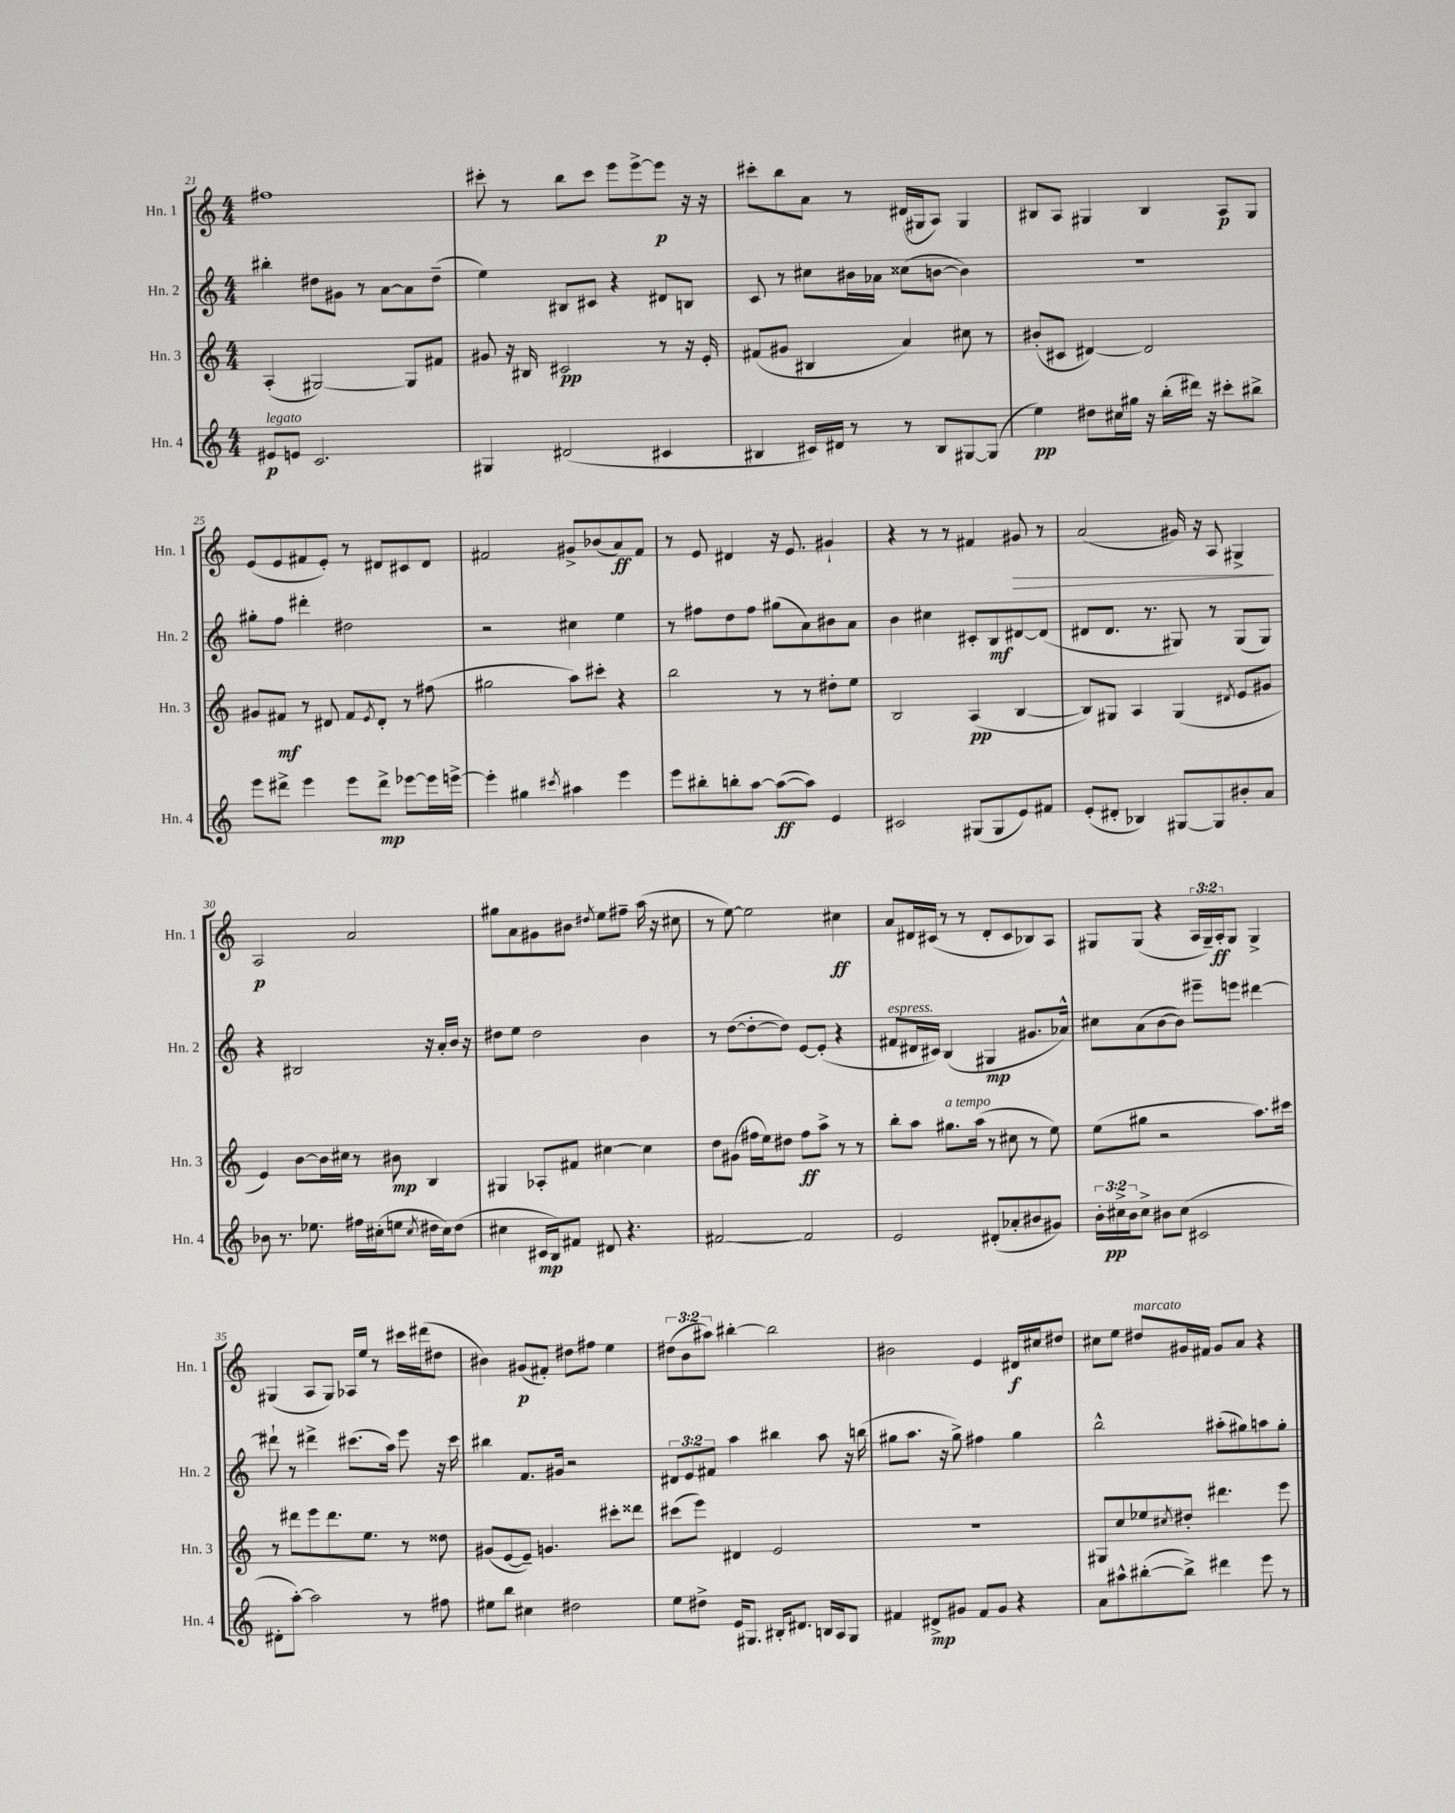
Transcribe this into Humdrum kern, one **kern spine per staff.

**kern	**dynam	**kern	**dynam	**kern	**dynam	**kern	**dynam
*part4	*part4	*part3	*part3	*part2	*part2	*part1	*part1
*staff4	*staff4	*staff3	*staff3	*staff2	*staff2	*staff1	*staff1
*I"Hn. 4	*	*I"Hn. 3	*	*I"Hn. 2	*	*I"Hn. 1	*
*I'Hn. 4	*	*I'Hn. 3	*	*I'Hn. 2	*	*I'Hn. 1	*
*clefG2	*	*clefG2	*	*clefG2	*	*clefG2	*
*k[]	*	*k[]	*	*k[]	*	*k[]	*
*M4/4	*	*M4/4	*	*M4/4	*	*M4/4	*
=21	=21	=21	=21	=21	=21	=21	=21
!LO:TX:a:i:t=legato	!	!	!	!	!	!	!
8e#X/L	p	(4A'/	.	4bb#X'\	.	1ff#X	.
8en/J	.	.	.	.	.	.	.
2.c/	.	[2G#X/)	.	8dd#X\L	.	.	.
.	.	.	.	8g#X\J	.	.	.
.	.	.	.	8r	.	.	.
.	.	.	.	[8a\L	.	.	.
.	.	8G#/L]	.	8a\]	.	.	.
.	.	8f#X/J	.	(8dd#~\J	.	.	.
=22	=22	=22	=22	=22	=22	=22	=22
4G#X/	.	8g#X/	.	4ee\)	.	8ccc#X'\	.
.	.	16r	.	.	.	8r	.
.	.	16B#X/	.	.	.	.	.
(2d#X/	.	2c#X/	pp	8B#X/L	.	8bb\L	.
.	.	.	.	8c#X/J	.	8ccc#\J	.
.	.	.	.	4r	.	8eee\L	.
.	.	.	.	.	.	[8eee^\	.
4c#X/	.	8r	.	8d#X/L	.	8eee\J]	p
.	.	16r	.	8Bn/J	.	16r	.
.	.	16e'/	.	.	.	16r	.
=23	=23	=23	=23	=23	=23	=23	=23
4B#X/	.	(8f#X/L	.	8c/	.	8ccc#X'\L	.
.	.	8g#X/J	.	8r	.	8bb\	.
16c#X/LL)	.	4B#X/	.	8cc#X\L	.	8a\J	.
16d#X/JJ	.	.	.	.	.	.	.
8r	.	.	.	16b#X\L	.	8r	.
.	.	.	.	16a-X\JJ	.	.	.
8r	.	4a/)	.	(8cc##X\L	.	(16d#X/LL	.
.	.	.	.	.	.	16G#X/J	.
8B#/L	.	.	.	[8bn\J	.	8A/J)	.
[8G#X/	.	8cc#X\	.	4b\])	.	4G#/	.
(8G#/J]	.	8r	.	.	.	.	.
=24	=24	=24	=24	=24	=24	=24	=24
4ee\)	pp	(8b#X'/L	.	1r	.	8B#X/L	.
.	.	8c#X/J	.	.	.	8A/J	.
8dd#X\L	.	[4d#X/)	.	.	.	4G#X/	.
16cc#X\L	.	.	.	.	.	.	.
16gg#X\JJ	.	.	.	.	.	.	.
16r	.	2d#/]	.	.	.	4B#/	.
(16bb'\LL	.	.	.	.	.	.	.
16ddd#X\JJ)	.	.	.	.	.	.	.
16r	.	.	.	.	.	.	.
8ccc#X'\L	.	.	.	.	.	8A/L	p
8bb#X^\J	.	.	.	.	.	8G#/J	.
!!LO:LB:g=z
=25	=25	=25	=25	=25	=25	=25	=25
8eee\L	.	8g#X/L	.	8gg#X'\L	.	(8e/L	.
8ddd#X^\J	.	8f#X/J	mf	8ff\J	.	8e/	.
4eee\	.	8r	.	4ddd#X'\	.	8f#X/	.
.	.	8d#X/	.	.	.	8e'/J)	.
8eee\L	.	8f#/L	.	2dd#X\	.	8r	.
.	.	8qe/	.	.	.	.	.
8ddd#^\J	mp	8d#'/J	.	.	.	8d#X/L	.
[8eee-X\L	.	8r	.	.	.	8c#X/	.
16eee-\L]	.	(8ff#X\	.	.	.	8d#/J	.
[16eeen^\JJ	.	.	.	.	.	.	.
=26	=26	=26	=26	=26	=26	=26	=26
4eee'\]	.	2gg#X\	.	2r	.	2f#X/	.
4gg#X\	.	.	.	.	.	.	.
8qccc#X/	.	.	.	.	.	.	.
4aa#X\	.	8aa\L)	.	4cc#X\	.	8g#X^/L	.
.	.	8ccc#X'\J	.	.	.	(8b-X/	.
4eee\	.	4r	.	4ee\	.	8a/)	ff
.	.	.	.	.	.	8f#/J	.
=27	=27	=27	=27	=27	=27	=27	=27
8eee\L	.	2bb\	.	8r	.	8r	.
8bb#X'\	.	.	.	8ff#X\L	.	8e/	.
8bbn'\	.	.	.	8dd\	.	4d#X/	.
[8aa\J	.	.	.	8ff#\J	.	.	.
(8aa\L_	ff	8r	.	(8gg#X\L	.	16r	.
.	.	.	.	.	.	8.e/	.
8aa\J])	.	8r	.	8a\)	.	.	.
4e/	.	8dd#X'\L	.	8b#X\	.	4g#X`/	.
.	.	8ee\J	.	8a\J	.	.	.
=28	=28	=28	=28	=28	=28	=28	=28
2c#X/	.	2B/	.	4b\	.	4r	.
.	.	.	.	4cc#X\	.	8r	.
.	.	.	.	.	.	8r	.
(8G#X/L	.	(4A/	pp	8c#X'/L	.	4f#X/	.
8G#/	.	.	.	8B/	mf	.	.
!	!	!	!	!	!	!	!LO:HP:b
8e/)	.	[4B/	.	[8d#X/	.	8g#X/	>
8f#X/J	.	.	.	(8d#/J]	.	8r	.
=29	=29	=29	=29	=29	=29	=29	=29
(8e'/L	.	8B/L])	.	8d#X/L	.	(2a/	.
8d#X'/J	.	8G#X/J	.	8.d#/J	.	.	.
4B-X/)	.	4A/	.	.	.	.	.
.	.	.	.	8.r	.	.	.
[8G#X/L	.	(4G#/	.	8G#X/)	.	16g#X/)	.
.	.	.	.	.	.	16r	.
8G#/]	.	.	.	8r	.	8A/	.
.	.	8qd#X/	.	.	.	.	.
8b#X'/	.	8e/L	.	(8G#/L	.	4G#X^/	.
8a/J	.	8g#X/J	.	8G#/J)	.	.	.
.	.	.	.	.	.	.	]
!!LO:LB:g=z
=30	=30	=30	=30	=30	=30	=30	=30
8b-X\	.	4e/)	.	4r	.	2A/	p
8.r	.	.	.	.	.	.	.
.	.	[8b\L	.	2B#X/	.	.	.
8.ee-X\	.	.	.	.	.	.	.
.	.	16b\L]	.	.	.	.	.
.	.	16cc#X\JJ	.	.	.	.	.
16ff#X\LL	.	8r	.	.	.	2a/	.
(16cc#X'\J	.	.	.	.	.	.	.
8een\J	.	8b#X\	mp	.	.	.	.
8qcc#/	.	.	.	.	.	.	.
16dd#X\LL	.	4B/	.	16r	.	.	.
16cc#\J)	.	.	.	16a'/LL	.	.	.
(8dd#\J	.	.	.	16b/JJ	.	.	.
.	.	.	.	16r	.	.	.
=31	=31	=31	=31	=31	=31	=31	=31
4cc#X\	.	4G#X/	.	8dd#X\L	.	8gg#X\L	.
.	.	.	.	8ee\J	.	8a\	.
16c#X/LL	mp	8A-X'/L	.	2dd#\	.	8g#X\	.
16B/J)	.	.	.	.	.	.	.
8f#X/J	.	8f#X/J	.	.	.	8b#X\J	.
.	.	.	.	.	.	8qdd#X/	.
8d#X/	.	[4cc#X\	.	.	.	8ee\L	.
4.r	.	.	.	.	.	8ff#X~\J	.
.	.	4cc#\]	.	4b\	.	(16aa\	.
.	.	.	.	.	.	16r	.
.	.	.	.	.	.	8cc#X\	.
=32	=32	=32	=32	=32	=32	=32	=32
[2f#X/	.	8dd\L	.	8r	.	8r	.
.	.	(8g#X\J	.	([8dd\L	.	[8ee\)	.
.	.	16ff#X\LL	.	8dd'\_	.	2ee\]	.
.	.	16ee\J)	.	.	.	.	.
.	.	8dd#X\J	.	8dd\J])	.	.	.
2f#/]	.	8ff#\L	ff	[8e/L	.	.	.
.	.	8aa^\J	.	(8e'/J]	.	.	.
.	.	8r	.	4r	.	4cc#X\	ff
.	.	8r	.	.	.	.	.
=33	=33	=33	=33	=33	=33	=33	=33
!	!	!	!	!LO:TX:a:i:t=espress.	!	!	!
2e/	.	8bb'\L	.	8f#X/L	.	8a/L	.
.	.	8aa\J	.	16d#X/L	.	16d#X/L	.
.	.	.	.	16c#X/JJ)	.	(16c#X/JJ	.
!	!	!LO:TX:a:i:t=a tempo	!	!	!	!	!
.	.	8.gg#X\L	.	(4B/	.	8r	.
.	.	.	.	.	.	8r	.
.	.	(16aa\Jk	.	.	.	.	.
(8d#X'/L	.	8r	.	4G#X/	mp	8d#'/L	.
8a-X'/	.	8cc#X\	.	.	.	8c#/	.
8b#X/	.	8r	.	8.g#X/L	.	8B-X/)	.
8g#X/J)	.	8ee\)	.	.	.	8A/J	.
.	.	.	.	16a-X^^/Jk)	.	.	.
=34	=34	=34	=34	=34	=34	=34	=34
24b'\LL	.	(8ee\L	.	8cc#X\L	.	8G#X/L	.
24cc#X^\	pp	.	.	.	.	.	.
24b\J	.	.	.	.	.	.	.
8cc#^\J	.	8gg#X\J	.	(8a\	.	(8G#/J	.
8b#X\L	.	2r	.	[8b\	.	4r	.
(8cc#\J	.	.	.	8b\J])	.	.	.
2c#X/	.	.	.	8eee#X~\L	.	24A/LL	.
.	.	.	.	.	.	24G#~/)	.
.	.	.	.	.	.	24A'/J	ff
.	.	.	.	8eeen\J	.	8G#/J	.
.	.	8.aa\L)	.	[4ddd#X\	.	4G#^/	.
.	.	16ccc#X\Jk	.	.	.	.	.
!!LO:LB:g=z
=35	=35	=35	=35	=35	=35	=35	=35
8d#X'\L	.	8r	.	8ddd#X`\]	.	(4G#X/	.
[8aa'\J)	.	8ddd#X\L	.	8r	.	.	.
2aa\]	.	8eee\	.	4ddd#X^\	.	8A/L	.
.	.	8.ddd#\	.	.	.	8G#/J)	.
.	.	.	.	(8.ccc#X\L	.	16A-X/LL	.
.	.	8.ee\J	.	.	.	16ee/JJ	.
.	.	.	.	.	.	8r	.
.	.	.	.	16aa\Jk)	.	.	.
8r	.	8r	.	8eee\	.	16ccc#X\LL	.
.	.	.	.	.	.	(16ddd#X\J	.
8ff#X\	.	8dd##X\	.	16r	.	8dd#X\J	.
.	.	.	.	16ccc#\	.	.	.
=36	=36	=36	=36	=36	=36	=36	=36
8ee#X\L	.	(8g#X/L	.	4bb#X\	.	4b#X\)	.
8bb\J	.	[8e/	.	.	.	.	.
4cc#X\	.	8e~/J])	.	8.f/L	.	(8g#X/L	p
.	.	4.gn/	.	.	.	8f#X'/J)	.
.	.	.	.	16g#X/Jk	.	.	.
2dd#X\	.	.	.	2r	.	8dd#X\L	.
.	.	.	.	.	.	8ff#X\J	.
.	.	8ccc#X'\L	.	.	.	4ee\	.
.	.	8ddd##X\J	.	.	.	.	.
=37	=37	=37	=37	=37	=37	=37	=37
8ee\L	.	(8ccc#X\L	.	12d#X/L	.	(12dd#X\L	.
.	.	.	.	12e/	.	12b\	.
8dd#X^\J	.	8eee\J)	.	.	.	.	.
.	.	.	.	12f#X/J	.	12aa#X\J)	.
16e/KL	.	4d#X/	.	4aa\	.	[4bb#X'\	.
8.G#X/J	.	.	.	.	.	.	.
16B#X'/KL	.	2e/	.	4bb#X\	.	2bb#\]	.
8.d#X/J	.	.	.	.	.	.	.
16Bn/LL	.	.	.	8aa\	.	.	.
16A/J	.	.	.	.	.	.	.
8G#/J	.	.	.	16r	.	.	.
.	.	.	.	(16bbn\	.	.	.
=38	=38	=38	=38	=38	=38	=38	=38
4f#X/	.	1r	.	8gg#X\L	.	2b#X\	.
.	.	.	.	8.aa\J	.	.	.
8d#X^/L	mp	.	.	.	.	.	.
.	.	.	.	16r	.	.	.
8g#X/J	.	.	.	8gg#^\)	.	.	.
8f#/L	.	.	.	4ff#X\	.	4e/	.
8g#/J	.	.	.	.	.	.	.
4r	.	.	.	4gg#\	.	16d#X/LL	f
.	.	.	.	.	.	16cc#X/J	.
.	.	.	.	.	.	8dd#X/J	.
=39	=39	=39	=39	=39	=39	=39	=39
8a\L	.	8G#X/L	.	2bb^^\	.	8cc#X\L	.
8aa#X^^\	.	8cc/	.	.	.	8ee\J	.
!	!	!	!	!	!	!LO:TX:a:i:t=marcato	!
([8bb#X'\	.	8ee-X/	.	.	.	8dd#X/L	.
.	.	8qcc#X/	.	.	.	.	.
8bb#^\J])	.	8dd#X'/J	.	.	.	16g#X/L	.
.	.	.	.	.	.	16f#X/JJ	.
4ddd#X\	.	4.ddd#X\	.	(8aa#X'\L	.	8g#/L	.
.	.	.	.	8gg#X\)	.	8a/J	.
8eee\	.	.	.	8aan\	.	4r	.
8r	.	8eee\	.	8gg#'\J	.	.	.
==	==	==	==	==	==	==	==
*-	*-	*-	*-	*-	*-	*-	*-
